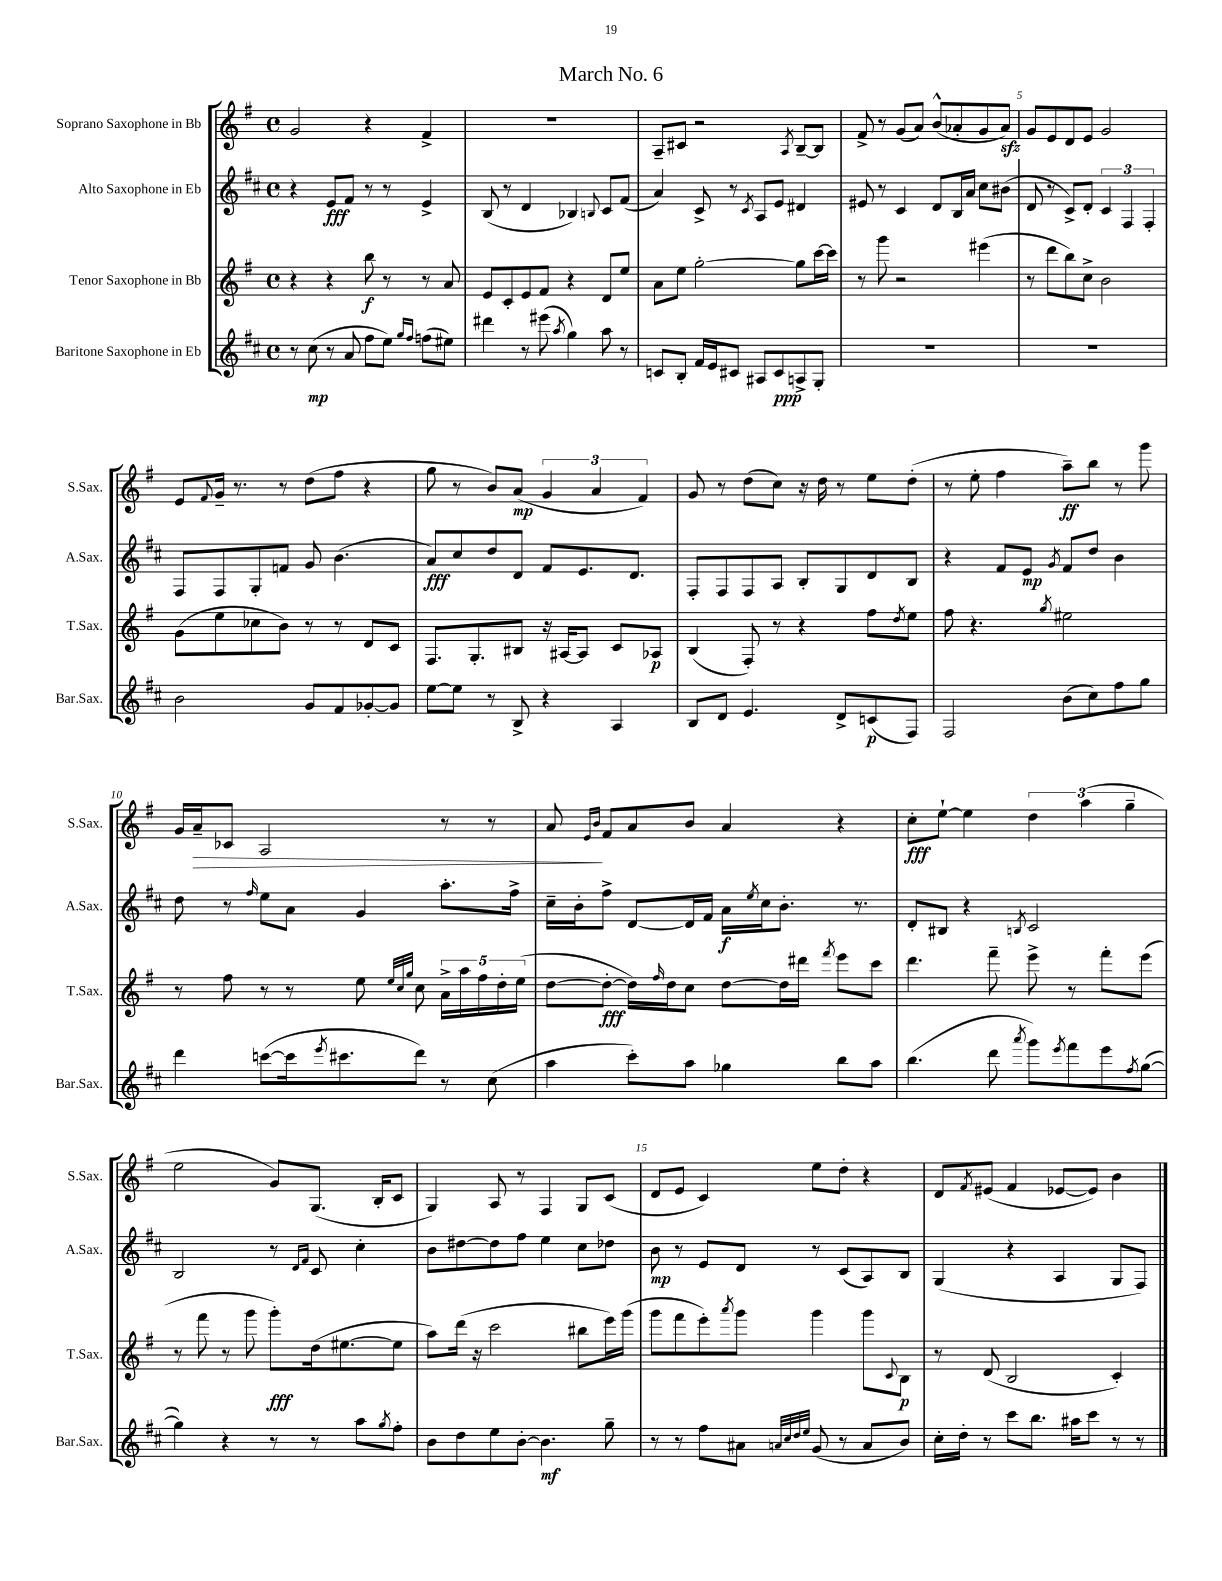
\header { title = "March No. 6" }
<<
\new StaffGroup <<
\new Staff = "s0" \with { instrumentName = "Soprano Saxophone in Bb" shortInstrumentName = "S.Sax." } {
    \clef treble \key g \major \defaultTimeSignature \time 4/4
    g'2 r4 fis'4-> |
    R1 |
    a8-- cis'8 r2 \acciaccatura { a8 } b8~-- b8 |
    fis'8-> r8 g'8( a'8) b'8-^( aes'8-. g'8 aes'8\sfz) |
    g'8 e'8 d'8 e'8 g'2 |
    e'8 \appoggiatura { fis'8 } g'16-- r8. r8 d''8( fis''8 r4 |
    g''8 r8 b'8) a'8\mp( \tuplet 3/2 { g'4 a'4 fis'4) } |
    g'8 r8 d''8( c''8) r16 d''16 r8 e''8 d''8-.( |
    r8 e''8-. fis''4 a''8--\ff) b''8 r8 g'''8 |
    g'16 a'16--\> ces'8 a2 r8 r8 |
    a'8\! \grace { e'16 b'16 } fis'8 a'8 b'8 a'4 r4 |
    c''8-.\fff e''8~-! e''4 \tuplet 3/2 { d''4 a''4( g''4-- } |
    e''2 g'8) g8.( b16-. c'8 |
    g4) a8 r8 fis4 g8 c'8( |
    d'8 e'8 c'4) e''8 d''8-. r4 |
    d'8 \acciaccatura { fis'8 } eis'8( fis'4 ees'8~ ees'8) b'4 \bar "|." |
}
\new Staff = "s1" \with { instrumentName = "Alto Saxophone in Eb" shortInstrumentName = "A.Sax." } {
    \clef treble \key d \major \defaultTimeSignature \time 4/4
    r4 e'8\fff fis'8 r8 r8 e'4-> |
    b8( r8 d'4 bes4) \appoggiatura { b8 } cis'8 fis'8( |
    a'4) cis'8-> r8 \acciaccatura { cis'8 } a8 e'8 dis'4 |
    eis'8 r8 cis'4 d'8 b16 a'16 cis''8 bis'8( |
    d'8 r8 cis'8->) d'8-. \tuplet 3/2 { cis'4 fis4 fis4-. } |
    fis8 fis8 g8-. f'8 g'8 b'4.( |
    a'8\fff) cis''8 d''8 d'8 fis'8 e'8. d'8. |
    fis8-. fis8 fis8 a8 b8-. g8 d'8 b8 |
    r4 fis'8 e'8\mp \acciaccatura { g'8 } fis'8 d''8 b'4 |
    d''8 r8 \grace { fis''16 } e''8 a'8 g'4 a''8.-. fis''16-> |
    cis''16-- b'16-. fis''8-> d'8~ d'16 fis'16 a'16\f \acciaccatura { e''8 } cis''16 b'8.-. r8. |
    d'8-. bis8 r4 \acciaccatura { b8 } cis'2 |
    b2 r8 \grace { d'16 fis'16 } cis'8 cis''4-. |
    b'8 dis''8~ dis''8 fis''8 e''4 cis''8 des''8 |
    b'8\mp r8 e'8 d'8 r8 cis'8( a8) b8 |
    g4( r4 a4 g8 fis8) \bar "|." |
}
\new Staff = "s2" \with { instrumentName = "Tenor Saxophone in Bb" shortInstrumentName = "T.Sax." } {
    \clef treble \key g \major \defaultTimeSignature \time 4/4
    r4 r4 b''8\f r8 r8 a'8 |
    e'8 c'8-. e'8 fis'8 r4 d'8 e''8 |
    a'8 e''8 g''2~-. g''8 c'''16~ c'''16 |
    r8 g'''8 r2 eis'''4( |
    r8 d'''8 b''8) c''8-> b'2 |
    g'8( e''8 ces''8 b'8) r8 r8 d'8 c'8 |
    fis8. g8.-. bis8 r16 ais16~ ais8 c'8 aes8\p |
    b4( fis8-.) r8 r4 fis''8 \acciaccatura { d''8 } e''8 |
    fis''8 r4. \acciaccatura { g''8 } eis''2 |
    r8 fis''8 r8 r8 e''8 \grace { e''32 c''32 g''32 } c''8 \tuplet 5/4 { a'16-> a''16 fis''16 d''16-. e''16( } |
    d''8~ d''8~-.\fff d''16) \grace { fis''16 } d''16 c''8 d''8~ d''16 dis'''16 \acciaccatura { fis'''8 } e'''8 c'''8 |
    d'''4. fis'''8-- e'''8-> r8 fis'''8-. e'''8( |
    r8 fis'''8 r8 g'''8 g'''8-.\fff) d''16( eis''8.~ eis''8 |
    a''8) d'''16( r16 c'''2 bis''8 e'''16) g'''16( |
    g'''8 fis'''8 e'''8-.) \acciaccatura { a'''8 } g'''8 g'''4 g'''8 \appoggiatura { c'8 } b8\p |
    r8 d'8( b2 c'4-.) \bar "|." |
}
\new Staff = "s3" \with { instrumentName = "Baritone Saxophone in Eb" shortInstrumentName = "Bar.Sax." } {
    \clef treble \key d \major \defaultTimeSignature \time 4/4
    r8 cis''8\mp( r8 a'8 fis''8 e''8) \grace { g''16 fis''16 } f''8( eis''8) |
    dis'''4 r8 eis'''8( \acciaccatura { a''8 } g''4) a''8 r8 |
    c'8 b8-. fis'16 e'16 cis'8 ais8 cis'8\ppp a8-> g8-. |
    R1 |
    R1 |
    b'2 g'8 fis'8 ges'8~-. ges'8 |
    e''8~ e''8 r8 b8-> r4 a4 |
    b8 d'8 e'4. d'8-> c'8\p( fis8) |
    fis2 b'8( cis''8) fis''8 g''8 |
    d'''4 c'''8~( c'''16 \acciaccatura { e'''8 } cis'''8. d'''8) r8 cis''8( |
    a''4 cis'''8-.) a''8 ges''4 b''8 a''8 |
    b''4.( d'''8 \acciaccatura { a'''8 } g'''8) \acciaccatura { e'''8 } fis'''8 e'''8 \acciaccatura { fis''8 } g''8~( |
    g''4) r4 r8 r8 a''8 \acciaccatura { g''8 } fis''8-. |
    b'8 d''8 e''8 b'8~-. b'4.\mf g''8-- |
    r8 r8 fis''8 ais'8 \grace { a'32 cis''32 d''32 e''32 } g'8( r8 a'8 b'8) |
    cis''16-. d''16-. r8 cis'''8 b''8. ais''16 cis'''8 r8 r8 \bar "|." |
}
>>
>>
\layout { \context { \Score \override BarNumber.break-visibility = ##(#f #t #t) barNumberVisibility = #(every-nth-bar-number-visible 5) } }
